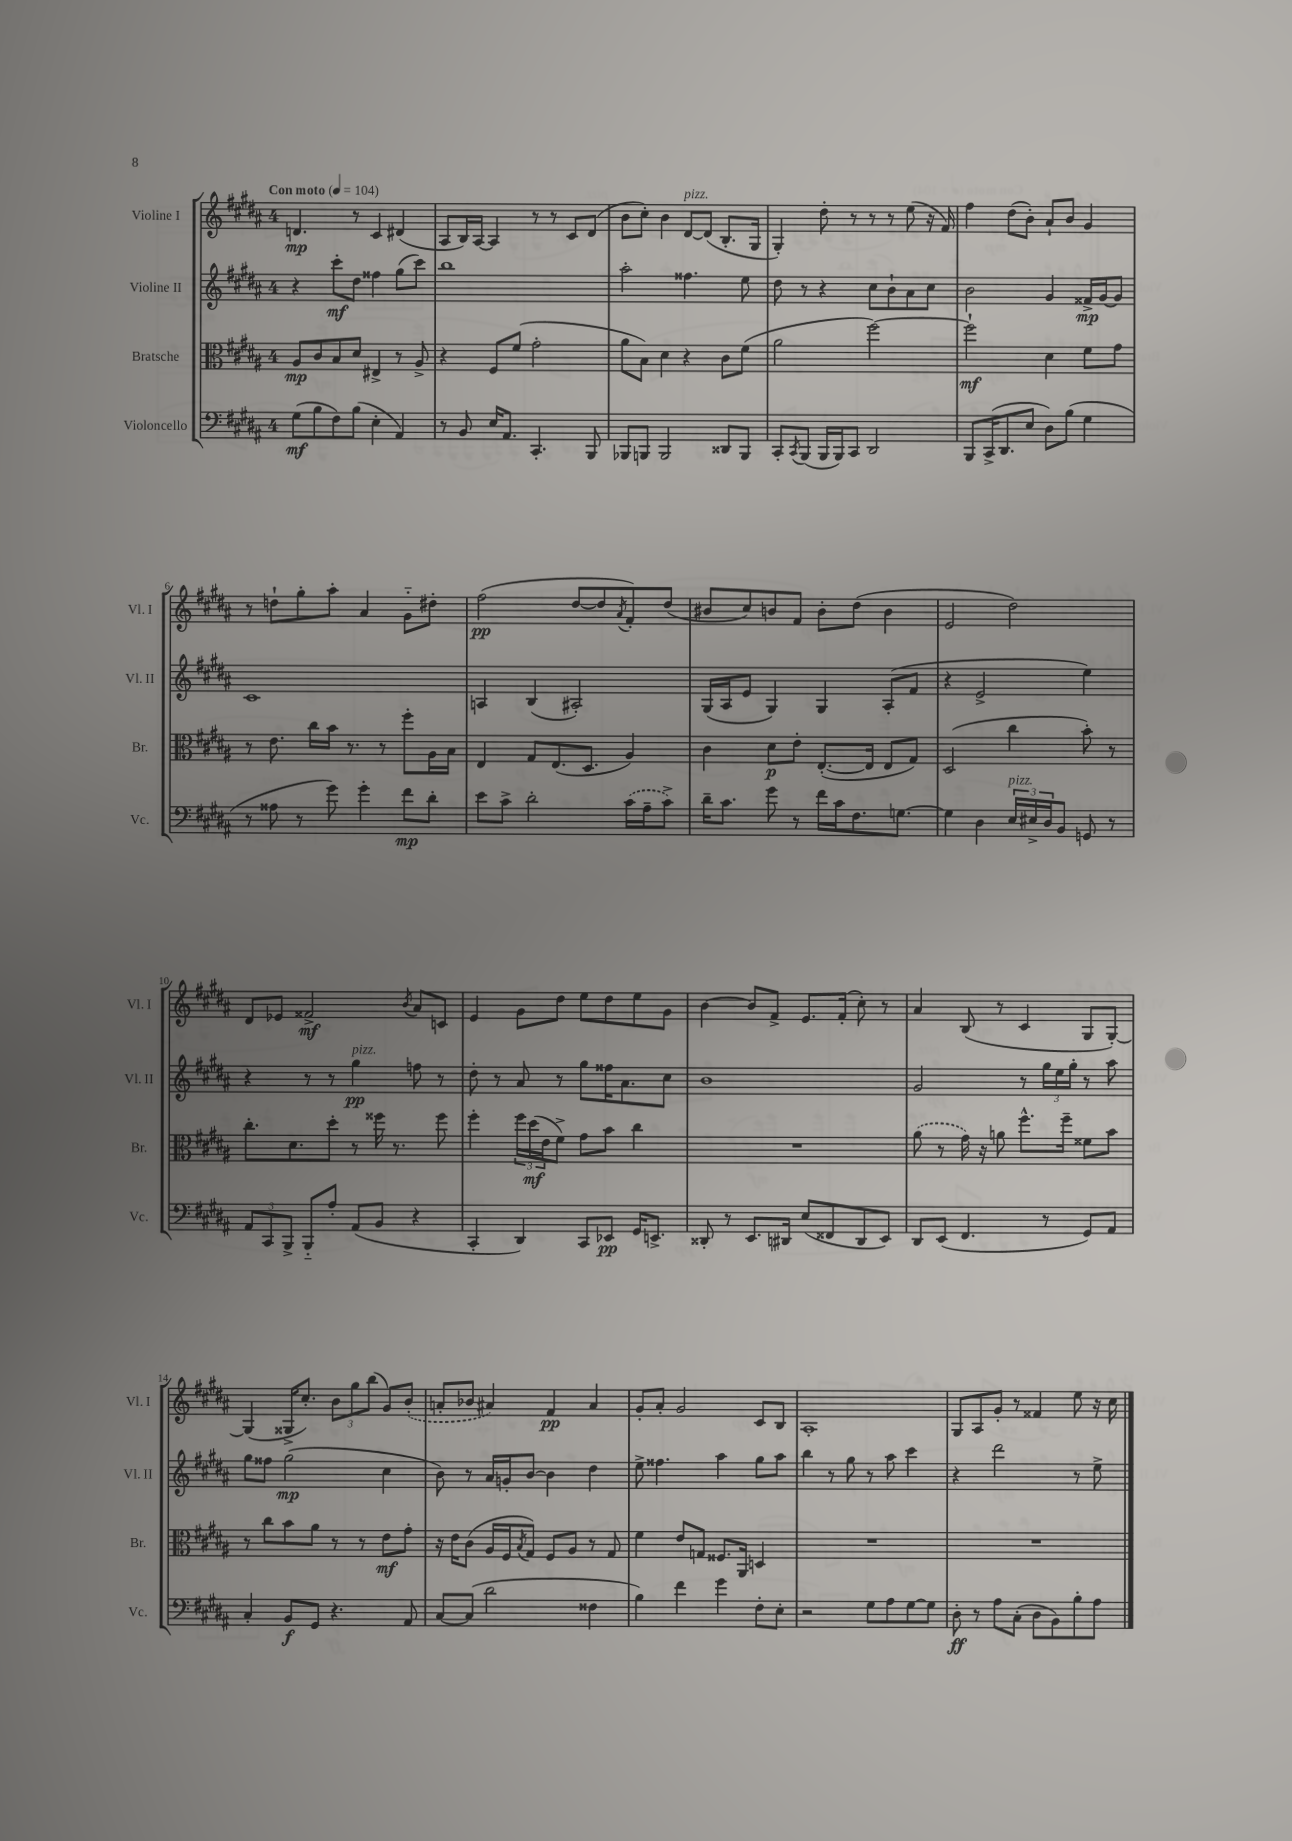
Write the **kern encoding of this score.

**kern	**kern	**kern	**kern
*staff4	*staff3	*staff2	*staff1
*clefF4	*clefC3	*clefG2	*clefG2
*k[f#c#g#d#a#]	*k[f#c#g#d#a#]	*k[f#c#g#d#a#]	*k[f#c#g#d#a#]
*M4/4	*M4/4	*M4/4	*M4/4
*MM104	*MM104	*MM104	*MM104
(8G#\L	8A#/L	4r	4.d/
8B\	8c#/	.	.
8F#\)	8B/	8ccc#'\L	.
(8B\J	8d#/J	8dd#\J	8r
4E'\	4E#^/	4ff##\	4c#/
4AA#/)	8r	(8gg#\L	(4d#/
.	8A#^/	8ccc#\J)	.
=	=	=	=
8r	4r	1bb	8A#/L
8BB/	.	.	16B/L)
.	.	.	[16A#/JJ
16E/LK	8F#/L	.	4A#/]
8.AA#/J	.	.	.
.	(8f#/J	.	.
4.CC#'/	2g#'\	.	8r
.	.	.	8r
.	.	.	8c#/L
8BBB/	.	.	(8d#/J
=	=	=	=
8BBB-/L	8a#\L	2aa#'\	8b\L
8BBB/J	8B\J)	.	8cc#'\J)
2BBB/	4d#\	.	4b\
.	4r	4.ff##\	[8d#/L
.	.	.	(8d#/]J
8DD##/L	8c#\L	.	8.B'/L
8BBB/J	(8f#\J	8ee\	.
.	.	.	16G#/Jk
=	=	=	=
8CC#'/L	2a#\	8dd#\	4G#'/)
8qCC#/	.	.	.
(8BBB/J	.	8r	.
16BBB/LL	.	4r	8dd#'\
16BBB/J)	.	.	.
8CC#/J	.	.	8r
2DD#/	[2ff#\)	8cc#\L	8r
.	.	8b`\	8r
.	.	8a#\	(8ee\
.	.	8cc#\J	16r
.	.	.	16f#/)
=	=	=	=
8BBB/L	2ff#`\]	2b\	4ff#\
(16CC#^/K	.	.	.
8.DD#/	.	.	.
.	.	.	(8dd#\L
8E/J	.	.	8b'\J)
8D#\L)	4d#\	4g#/	8a#`/L
(8B\J	.	.	8b/J
4G#\	8f#\L	16f##^/LL	4g#/
.	.	[16g#/J	.
.	8g#\J	8g#/]J	.
=	=	=	=
8r	8r	1c#	8r
8A##\	8.e\	.	8dd`\L
8r	.	.	8gg#'\
.	16cc#\LL	.	.
8g#\)	16b\JJ	.	8aa#'\J
.	8.r	.	.
4g#'\	.	.	4a#/
.	8r	.	.
8f#\L	8ff#'\L	.	8g#'~\L
8d#'\J	16A#\L	.	8dd#'\J
.	16B\JJ	.	.
=	=	=	=
8e\L	4E/	4A/	(2ff#\
8c#^\J	.	.	.
2d#'\	8G#/L	(4B/	.
.	(8.E/	.	.
.	.	2A#'/)	[8dd#/L
.	8.D#/J	.	.
.	.	.	8dd#/]
.	.	.	8qa#/
(16c#\LL	4A#/)	.	8f#'/)
16A#~\J	.	.	.
8c#^\J)	.	.	(8dd#/J
=	=	=	=
16d#~\LK	4c#\	(16G#/LL	8b#/L
8.c#\J	.	16A#/J	.
.	.	8e/J	8cc#/)
8g#\	8d#\L	4G#/)	8b/
8r	8e'\J	.	8f#/J
16f#\LL	([8.E'/L	4G#/	8b'\L
16c#\J	.	.	.
8.F#\	.	.	(8dd#\J
.	16E/]Jk	.	.
.	8E/L	(8A#'/L	4b\
[8.G\J	.	.	.
.	8G#/J)	8f#/J	.
=	=	=	=
4G\]	(2D#/	4r	2e/
4D#\	.	2e^/	.
24E/LL	4cc#\	.	2dd#\)
24E#^/	.	.	.
24D#/J	.	.	.
8BB/J	.	.	.
8GG/	8b'\)	4ee\)	.
8r	8r	.	.
=	=	=	=
12AA#/L	8.cc#'\L	4r	8d#/L
12CC#/	.	.	.
.	.	.	8e-/J
12BBB^/J	.	.	.
.	8.d#\	.	.
8BBB'~/L	.	8r	2f##^/
8A#'/J	8dd#'\J	8r	.
(8AA#/L	8r	4gg#\	.
8BB/J	16ff##\	.	.
.	8.r	.	.
.	.	.	8qb/
4r	.	8ff\	8a#/L
.	8ff##\	8r	8c/J
=	=	=	=
4CC#'/	4ff#'\	8dd#'\	4e/
.	.	8r	.
4DD#/)	24ff#\LL	8a#/	8g#\L
.	(24dd#\	.	.
.	24e\J	.	.
.	8f#^\J)	8r	8dd#\J
8CC#/L	8g#\L	8gg#\L	8ee\L
8EE-/J	8b\J	16ff##\K	8dd#\
.	.	8.a#\	.
16GG#/LK	4cc#\	.	8ee\
8.EE^/J	.	.	.
.	.	8cc#\J	8g#\J
=	=	=	=
8DD##'/	1r	1b	[4b\
8r	.	.	.
8.EE/L	.	.	8b/]L
.	.	.	8f#^/J
16DD#/Jk	.	.	.
(8E/L	.	.	8.e/L
8FF##/	.	.	.
.	.	.	(16f#'/Jk
8DD#/	.	.	8cc#'\)
8EE/J)	.	.	8r
=	=	=	=
8DD#/L	(8a#\	2g#/	4a#/
(8EE/J	8r	.	.
4.FF#/	16g#\)	.	(8B/
.	16r	.	.
.	8a\	.	8r
.	8.ff#^^\L	8r	4c#/
8r	.	24gg#\LL	.
.	.	24ee\	.
.	16ff#~\Jk	.	.
.	.	24gg#'\JJ	.
8GG#/L)	8f##\L	8r	8G#/L
8AA#/J	8b\J	8aa#\	[8G#'/J)
=	=	=	=
4C#'/	8r	8gg#\L	(4G#/]
.	8cc#\L	8ff##\J	.
8BB/L	8b\	(2gg#\	16G##^/LK
.	.	.	8.cc#'/J)
8GG#/J	8a#\J	.	.
4.r	8r	.	12b\L
.	.	.	12gg#\
.	8r	.	.
.	.	.	(12bb\J
.	8e\L	4cc#\	8g#/L)
8AA#/	8g#'\J	.	(8b'/J
=	=	=	=
[8C#/L	16r	8b\)	8a'/L
.	16e\LK	.	.
(8C#/]J	(8c#\J	8r	8b-/J
2d#\	16A#/LL	16a#/LL	4a#/)
.	16F#/J	16g'/J	.
.	8qB/	.	.
.	8G#/J)	[8b/J	.
.	8F#/L	4b\]	4f#/
.	8A#/J	.	.
4F##\	8r	4dd#\	4a#/
.	8G#/	.	.
=	=	=	=
4B\)	4f#\	8ee^\	8g#'/L
.	.	4.ff##\	8a#'/J
4f#\	8e/L	.	2g#/
.	8G/J	.	.
4g#\	8.F##/L	4aa#\	.
.	16AA#/Jk	.	.
8F#'\L	4D/	8gg#\L	8c#/L
8E'\J	.	8aa#\J	8B/J
=	=	=	=
2r	1r	4bb\	1A#'
.	.	8r	.
.	.	8gg#\	.
8G#\L	.	8r	.
8A#\	.	8aa#\	.
[8G#\	.	4ccc#\	.
8G#\]J	.	.	.
=	=	=	=
8D#'\	1r	4r	8G#/L
8r	.	.	8A#/
8A#\L	.	2ddd#\	8g#'/J
(8C#'\J	.	.	8r
8D#\L	.	.	4f##/
8BB\)	.	.	.
8B'\	.	8r	8ee\
8A#\J	.	8ee^\	16r
.	.	.	16cc#\
==	==	==	==
*-	*-	*-	*-
